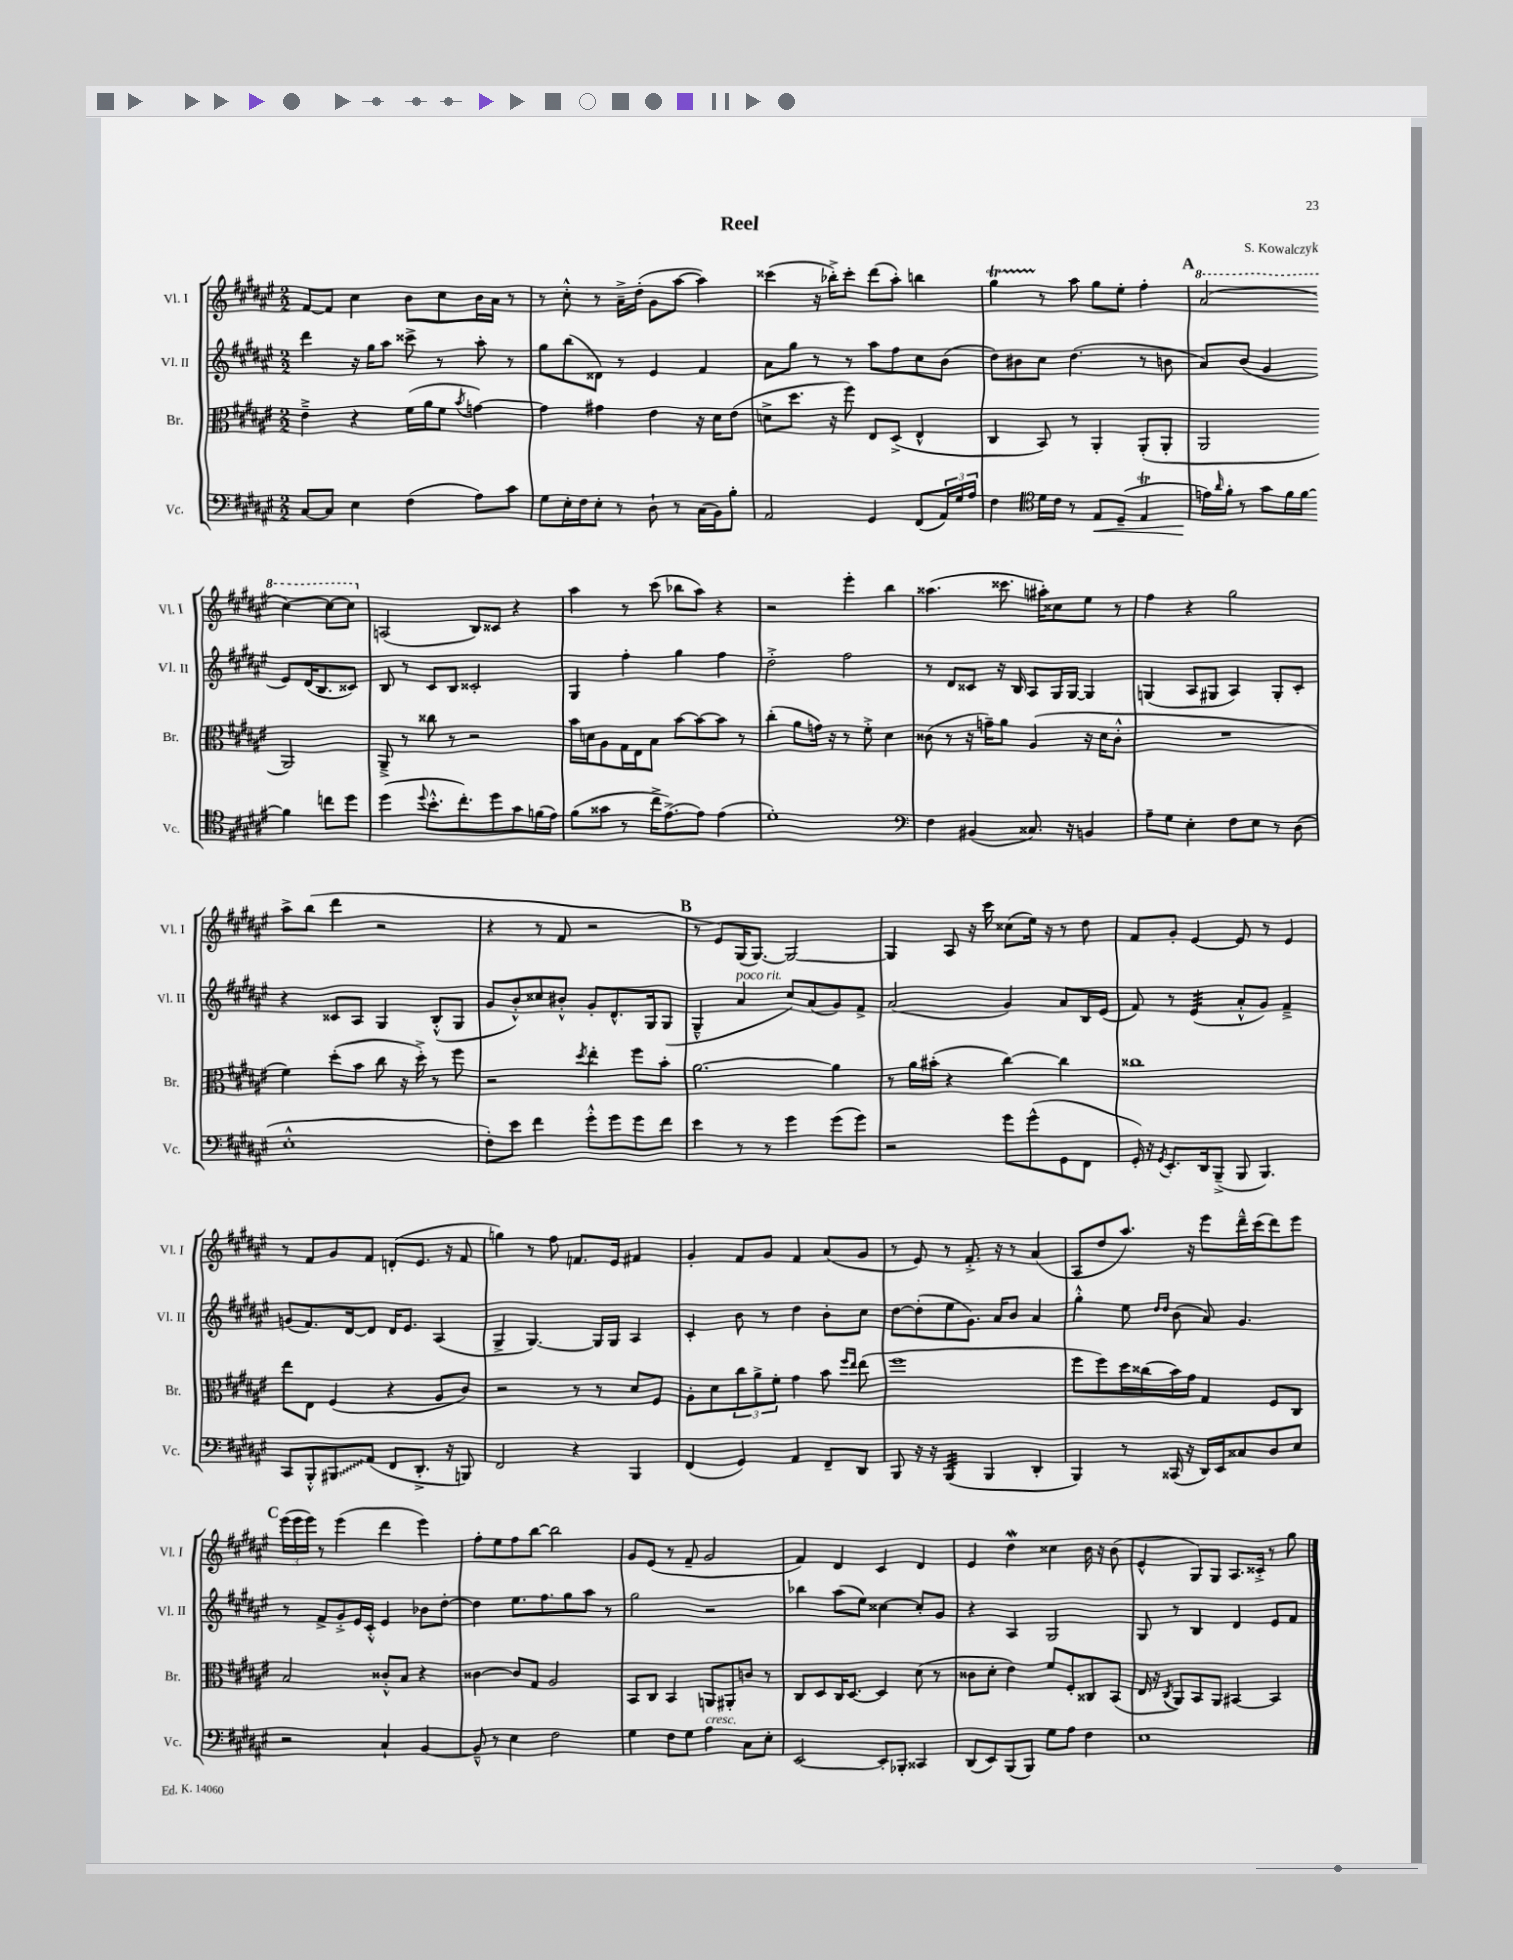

**kern	**kern	**kern	**kern
*staff4	*staff3	*staff2	*staff1
*clefF4	*clefC3	*clefG2	*clefG2
*k[f#c#g#d#a#e#]	*k[f#c#g#d#a#e#]	*k[f#c#g#d#a#e#]	*k[f#c#g#d#a#e#]
*M2/2	*M2/2	*M2/2	*M2/2
[8C#	4e#~^	4ddd#	[8f#
8C#]	.	.	8f#]
4E#	4r	16r	4cc#
.	.	16gg#	.
.	.	8aa#	.
(4F#	(16f#	8ccc##^	8b
.	16a#	.	.
.	8f#	8r	8cc#
.	8qb	.	.
8A#)	[4g)	8aa#'	16b
.	.	.	16a#
8c#	.	8r	8r
=	=	=	=
8G#	4g]	8gg#	8r
16E#'	.	(8bb	8cc#'^^
16F#	.	.	.
8E#'	4g#	8d##)	8r
8r	.	8r	16a#~^
.	.	.	(16dd#'
8D#`	4e#	4e#	8g#
8r	.	.	[8aa#
(16C#	16r	4f#	4aa#])
16BB)	16d#	.	.
8B'	(8e#	.	.
=	=	=	=
2AA#	8d^	8a#	(4ccc##
.	8.dd#	8gg#	.
.	.	8r	16r
.	16r	.	16bb-'^)
.	8ff#)	8r	8ccc##'
4GG#	8E#	8aa#	(8ddd#
.	(8D#^	8ff#	8aa#')
(8FF#	4E#^^	8cc#	4bb
24AA#)	.	(8b	.
24G#	.	.	.
24A#	.	.	.
=	=	=	=
4F#	4C#	8dd#)	4gg#
.	.	8b#	.
*clefC4	*	*	*
16d#	8BB)	8cc#	8r
16c#	.	.	.
8r	8r	(4.dd#	8aa#
8E#	4AA#'	.	8gg#
(8D#~	.	.	8ee#'
4E#	(8AA#'	8r	4ff#'
.	8AA#'	8b	.
=	=	=	=
16e)	2AA#	8a#)	(2aa#
16qqa#	.	.	.
16f#'	.	.	.
8r	.	(8b	.
8g#	.	4g#	.
16f#	.	.	.
[16f#	.	.	.
4f#]	2AA#)	8e#)	[4ccc#)
.	.	(16d#	.
.	.	8.B	.
8cc	.	.	8ccc#_
8dd#	.	8c##)	8ccc#]
=	=	=	=
(4dd#	8AA#~^	8B	(2A
.	8r	8r	.
8qqdd#	.	.	.
8.b'^^	8cc##	8c#	.
.	8r	8B	.
8.cc#')	.	.	.
.	2r	2c##'	8B)
8dd#	.	.	8c##
8g#	.	.	4r
(16f	.	.	.
16e#)	.	.	.
=	=	=	=
(8f#	16b	4G#	4aa#
.	16d	.	.
8g##	8A#	.	.
8r	16G#	4ff#'	8r
.	16E#	.	.
16cc#^	8B	.	(8ccc#
[8.e#^)	.	.	.
.	[8b	4gg#	8bb-
8e#]	8b_	.	8aa#)
(4e#	8b]	4ff#	4r
.	8r	.	.
=	=	=	=
1d#')	(4cc#'	2dd#'^	2r
.	8a#	.	.
.	16g)	.	.
.	16r	.	.
.	8r	2ff#	4eee#'
.	8f#'^	.	.
.	4d#	.	4bb
=	=	=	=
*clefF4	*	*	*
4F#	(8c##	8r	(4.aa##
.	8r	8d#	.
(4BB#	16r	8c##	.
.	16g~)	.	.
.	8a#	16r	8.ccc##
.	.	16B	.
8.C##)	(4A#	8A#	.
.	.	.	16aa#')
.	.	16G#	8cc##
16r	.	[16G#	.
4BB	16r	4G#]	8ee#
.	16d#	.	.
.	8c##'^^	.	8r
=	=	=	=
8A#~	1r	(4G	4ff#
8G#	.	.	.
4E#'	.	8A#	4r
.	.	8G#	.
8F#	.	4A#)	2gg#
8E#	.	.	.
8r	.	8G#'	.
(8D#	.	8c#'	.
=	=	=	=
1E#'^^	4f#)	4r	8aa#^
.	.	.	(8bb
.	(8dd#'	8c##	4ddd#
.	8b	8A#	.
.	8cc#	4G#	2r
.	16r	.	.
.	16dd#'^)	.	.
.	8r	(8B'^^	.
.	8ff#	8G#	.
=	=	=	=
8F#')	2r	8g#	4r
8e#	.	8b'^^)	.
4f#	.	8cc##	8r
.	.	8b#'^^	8f#
.	8qdd#	.	.
8g#'^^	4ee#'	8g#'	2r
8g#	.	8.d#^^	.
8g#	8ff#	.	.
.	.	16G#	.
8f#	8b'	(8G#	.
=	=	=	=
4e#	[2.a#	4G#~^^	8r
.	.	.	8e#)
8r	.	4a#	(16G#
.	.	.	[8.G#)
8r	.	.	.
4g#	.	8cc#)	2G#_
.	.	(8a#	.
(8g#	4a#]	8g#)	.
8g#)	.	8f#^	.
=	=	=	=
2r	8r	(2a#	4G#]
.	16a#	.	.
.	(16b#'	.	.
.	4r	.	8A#
.	.	.	16r
.	.	.	16ccc#
8g#	[4cc#)	4g#)	(8cc##
(8g#^^	.	.	16ee#)
.	.	.	16r
8GG#	4cc#]	8a#	8r
8FF#	.	16B	8dd#
.	.	(16e#	.
=	=	=	=
16GG#')	1cc##	8f#)	8f#
16r	.	.	.
8qGG#	.	.	.
8.EE#'	.	8r	8g#'
.	.	(4e#	[4e#
16DD#	.	.	.
(8BBB~^	.	.	.
8BBB	.	8a#'^^	8e#]
4.BBB)	.	8g#)	8r
.	.	4f#~^	4e#
=	=	=	=
8CC#	8ee#	(8g	8r
8BBB'^^	8E#	8.f#)	8f#
8BBB#	(4F#	.	8g#
.	.	[16d#	.
(8AA#	.	8d#]	8f#
8FF#	4r	16d#	(8d'
.	.	8.e#	.
8.DD#'^	.	.	8.e#
.	8A#	(4A#	.
16r	.	.	16r
8BBB)	8c#)	.	8f#
=	=	=	=
2FF#	2r	4G#^	4gg)
.	.	[4.G#)	8r
.	.	.	8ff#
4r	8r	.	8.f
.	8r	16G#]	.
.	.	16G#	16e#
4BBB	8d#	4A#	4f#
.	8F#	.	.
=	=	=	=
(4FF#	8A#'	4c#'	4g#'
.	8d#	.	.
4GG#)	12cc#	8b	8f#
.	12a#^	.	.
.	.	8r	8g#
.	12f#'	.	.
4AA#	4g#	4dd#	4f#
8FF#~	8b	8b'	(8a#
.	16qqff#	.	.
.	16qqee#	.	.
8DD#	(8ee#	8cc#	8g#
=	=	=	=
8BBB	1ff#	[8dd#	8r
16r	.	(8dd#']	8e#)
16r	.	.	.
(4BBB	.	8ee#	8r
.	.	8.g#)	8.f#'^
4BBB	.	.	.
.	.	16a#	16r
.	.	8b	8r
4DD#'	.	4a#	(4a#
=	=	=	=
4BBB)	8ff#	4gg#'^^	8A#
.	8ff#)	.	8dd#
8r	16dd#	8ee#	8.aa#)
.	(16cc##	.	.
.	.	16qqdd#	.
.	.	16qqdd#	.
(16CC##	16b)	(8b	.
16r	16g#	.	16r
16DD#)	4G#	8a#)	8eee#
16EE#	.	.	.
8C##	.	4.g#	16ddd#~^^
.	.	.	(16ccc#
8D#	8F#	.	8ddd#)
8E#	8C#	.	8eee#
=	=	=	=
2r	2B	8r	(24eee#
.	.	.	24eee#
.	.	.	24eee#)
.	.	8f#^	8r
.	.	8g#'^	(4eee#
.	.	16e#	.
.	.	16c#'^^	.
4C#`	8c##'^^	4e#	4ddd#
.	8B	.	.
[4BB	4r	8b-	4eee#)
.	.	[8dd#'	.
=	=	=	=
8BB~^^]	[4c##	4dd#]	8ff#'
8r	.	.	8ee#
4E#	8c##]	8.ee#	8ff#
.	8G#	.	[8bb
.	.	8.ff#	.
2F#	2A#	.	2bb]
.	.	8gg#	.
.	.	8aa#	.
.	.	8r	.
=	=	=	=
4G#	8BB	2gg#	8g#
.	8C#	.	(8e#
8F#	4BB	.	8r
8G#	.	.	8f#~
4A#	8AA	2r	2g#
.	8AA#'	.	.
8C#	8c	.	.
8E#'	8r	.	.
=	=	=	=
[2EE#	8C#	4bb-	4f#)
.	8D#	.	.
.	16C#	(8aa#	4d#
.	[8.D#	.	.
.	.	8ee#)	.
8EE#']	4D#]	[4cc##	4c#
8BBB-'	.	.	.
4CC##	(8d#	8cc##']	4d#
.	8r	8g#	.
=	=	=	=
(8DD#	8c##	4r	4e#
8EE#)	8d#'	.	.
(8BBB	4e#)	4A#	4dd#
8BBB)	.	.	.
8G#	8f#	2G#	4cc##
8A#	8F#'	.	.
4F#	8C##	.	16b
.	.	.	16r
.	(8BB	.	(8b
=	=	=	=
1E#	16E#	8G#	4e#^^
.	16r	.	.
.	8qC#	.	.
.	8AA#)	8r	.
.	8BB	4B	8G#)
.	8AA#	.	8G#
.	[4BB#	4d#	8.A#
.	.	.	16c##'^
.	4BB#]	8e#	8r
.	.	8f#	8gg#
==	==	==	==
*-	*-	*-	*-
